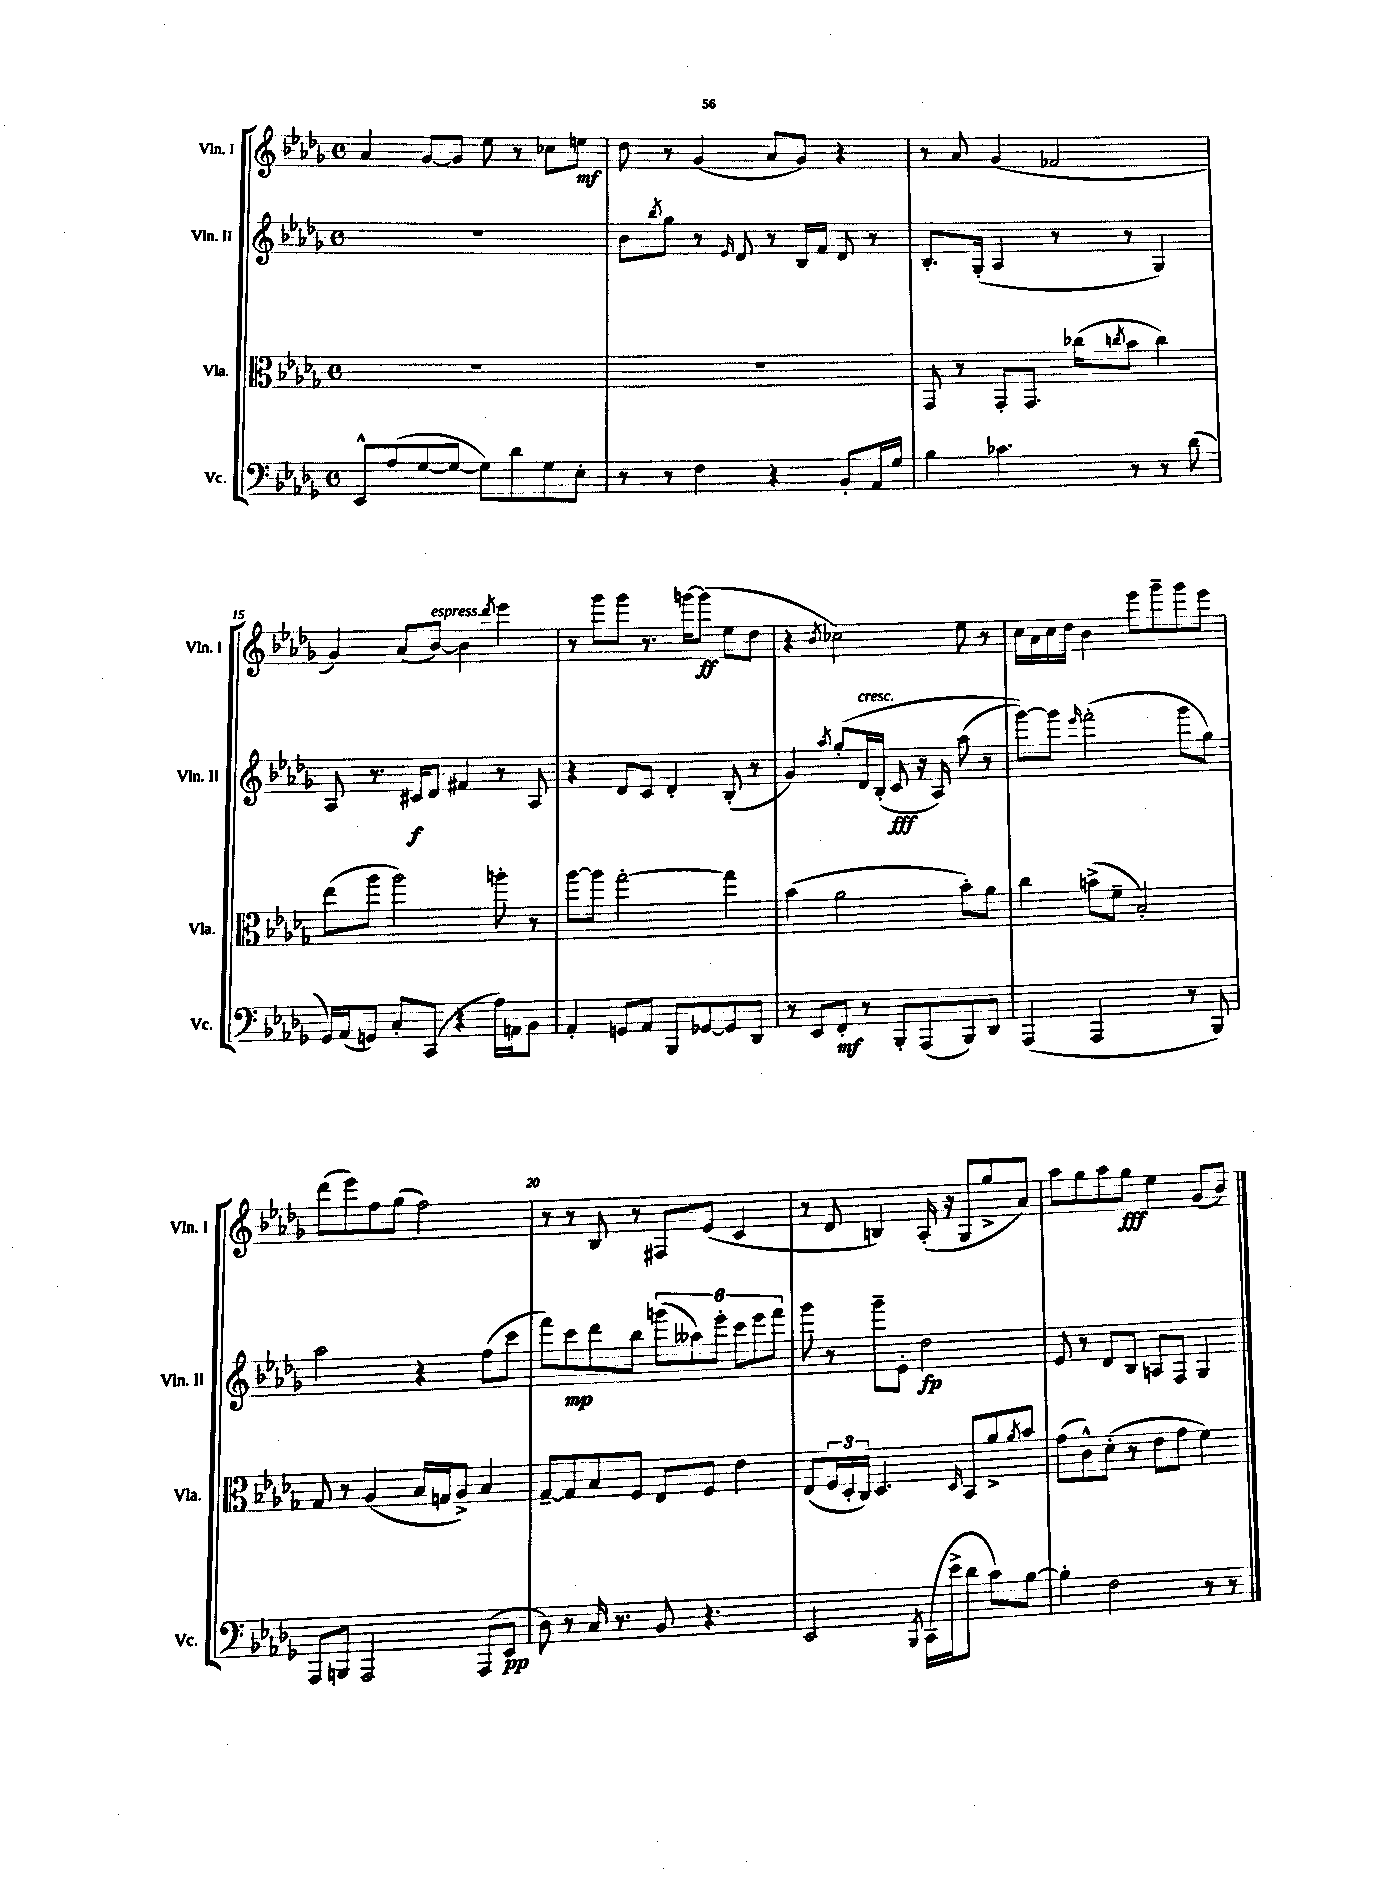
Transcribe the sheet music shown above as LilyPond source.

<<
\new StaffGroup <<
\new Staff = "s0" \with { instrumentName = "Vln. I" shortInstrumentName = "Vln. I" } {
    \clef treble \key des \major \defaultTimeSignature \time 4/4
    aes'4 ges'8~ ges'8 ees''8 r8 ces''8 e''8\mf |
    des''8 r8 ges'4( aes'8 ges'8) r4 |
    r8 aes'8 ges'4( fes'2 |
    ges'4) aes'8( bes'8~^\markup { \italic "espress." }) bes'4 \acciaccatura { des'''8 } ees'''4 |
    r8 ges'''8 ges'''8 r8. g'''16~ g'''8\ff( ees''8 des''8 |
    r4 \acciaccatura { bes'8 } ces''2) ees''8 r8 |
    c''16 aes'16 c''16 des''16 bes'4 ees'''8 ges'''8-- ges'''8 ees'''8 |
    des'''8( ees'''8) f''8 ges''8( f''2) |
    r8 r8 bes8 r8 fis8 ees'8( c'4 |
    r8 des'8 b4) aes16-.( r16 ges8 ges''8-> aes'8) |
    aes''8 ges''8 aes''8 ges''8\fff ees''4 ges'8( bes'8) \bar "|." |
}
\new Staff = "s1" \with { instrumentName = "Vln. II" shortInstrumentName = "Vln. II" } {
    \clef treble \key des \major \defaultTimeSignature \time 4/4
    R1 |
    bes'8 \acciaccatura { bes''8 } ges''8 r8 \grace { ees'16 } des'8 r8 bes16 f'16 des'8 r8 |
    bes8.-. ges16-.( aes4 r8 r8 ges4) |
    aes8 r8. cis'16\f des'8 fis'4 r8 aes8 |
    r4 des'8 c'8 des'4-. bes8-.( r8 |
    ges'4) \acciaccatura { aes''8 } ges''8-.\( des'16^\markup { \italic "cresc." } bes16-.( c'8\fff r16 aes16) aes''8( r8 |
    ges'''8~)\) ges'''8 \grace { ees'''16 } f'''2-.( ges'''8 ges''8) |
    aes''2 r4 f''8( c'''8 |
    f'''8) c'''8\mp des'''8 bes''8 \tuplet 6/4 { g'''8( aeses''8) ees'''8-. c'''8 ees'''8 f'''8 } |
    ges'''8 r8 ges'''8-- ees'8-. des''2\fp |
    ees'8 r8 des'8 bes8 a8 f8 ges4 \bar "|." |
}
\new Staff = "s2" \with { instrumentName = "Vla." shortInstrumentName = "Vla." } {
    \clef alto \key des \major \defaultTimeSignature \time 4/4
    R1 |
    R1 |
    ges,8 r8 ges,8-. ges,8. ces''16( \acciaccatura { c''8 } bes'8 c''4) |
    ees''8( aes''8 aes''2) a''8-. r8 |
    aes''8~ aes''8 ges''2~-. ges''4 |
    bes'4( aes'2 bes'8-.) aes'8 |
    c''4 b'8->( f'8-- bes2-.) |
    ges8 r8 aes4( bes16 g16 aes8->) bes4 |
    ges8~-- ges8 bes8 f8 ees8 f8 ees'4 |
    ees8( \tuplet 3/2 { f16 des16-. c16) } des4. \grace { des16 } bes,8 aes'8-> \acciaccatura { aes'8 } bes'8 |
    ges'8( c'8-^) des'8-.( r8 ees'8 ges'8 f'4) \bar "|." |
}
\new Staff = "s3" \with { instrumentName = "Vc." shortInstrumentName = "Vc." } {
    \clef bass \key des \major \defaultTimeSignature \time 4/4
    ees,8-^ aes8( ges8~ ges8~ ges8) des'8 ges8 ees8-. |
    r8 r8 f4 r4 bes,8-. aes,16 ges16 |
    bes4 ces'4. r8 r8 des'8( |
    ges,16) aes,16( g,8) c8-. c,8( r4 aes16) a,16 bes,8 |
    aes,4-. g,8 aes,8 bes,,8 ges,8~ ges,8 des,8 |
    r8 ees,8 f,8-.\mf r8 bes,,8-. aes,,8( bes,,8) des,8 |
    aes,,4( aes,,2 r8 bes,,8) |
    aes,,8 b,,8 aes,,2 aes,,8( ees,8\pp |
    des8) r8 c16 r8. bes,8 r4. |
    ees,2 \acciaccatura { bes,,8 } c,16( ees'16-> des'8 c'8) bes8~ |
    bes4-. f2 r8 r8 \bar "|." |
}
>>
>>
\layout { \context { \Score currentBarNumber = #12 \override BarNumber.break-visibility = ##(#f #t #t) barNumberVisibility = #(every-nth-bar-number-visible 5) } }
